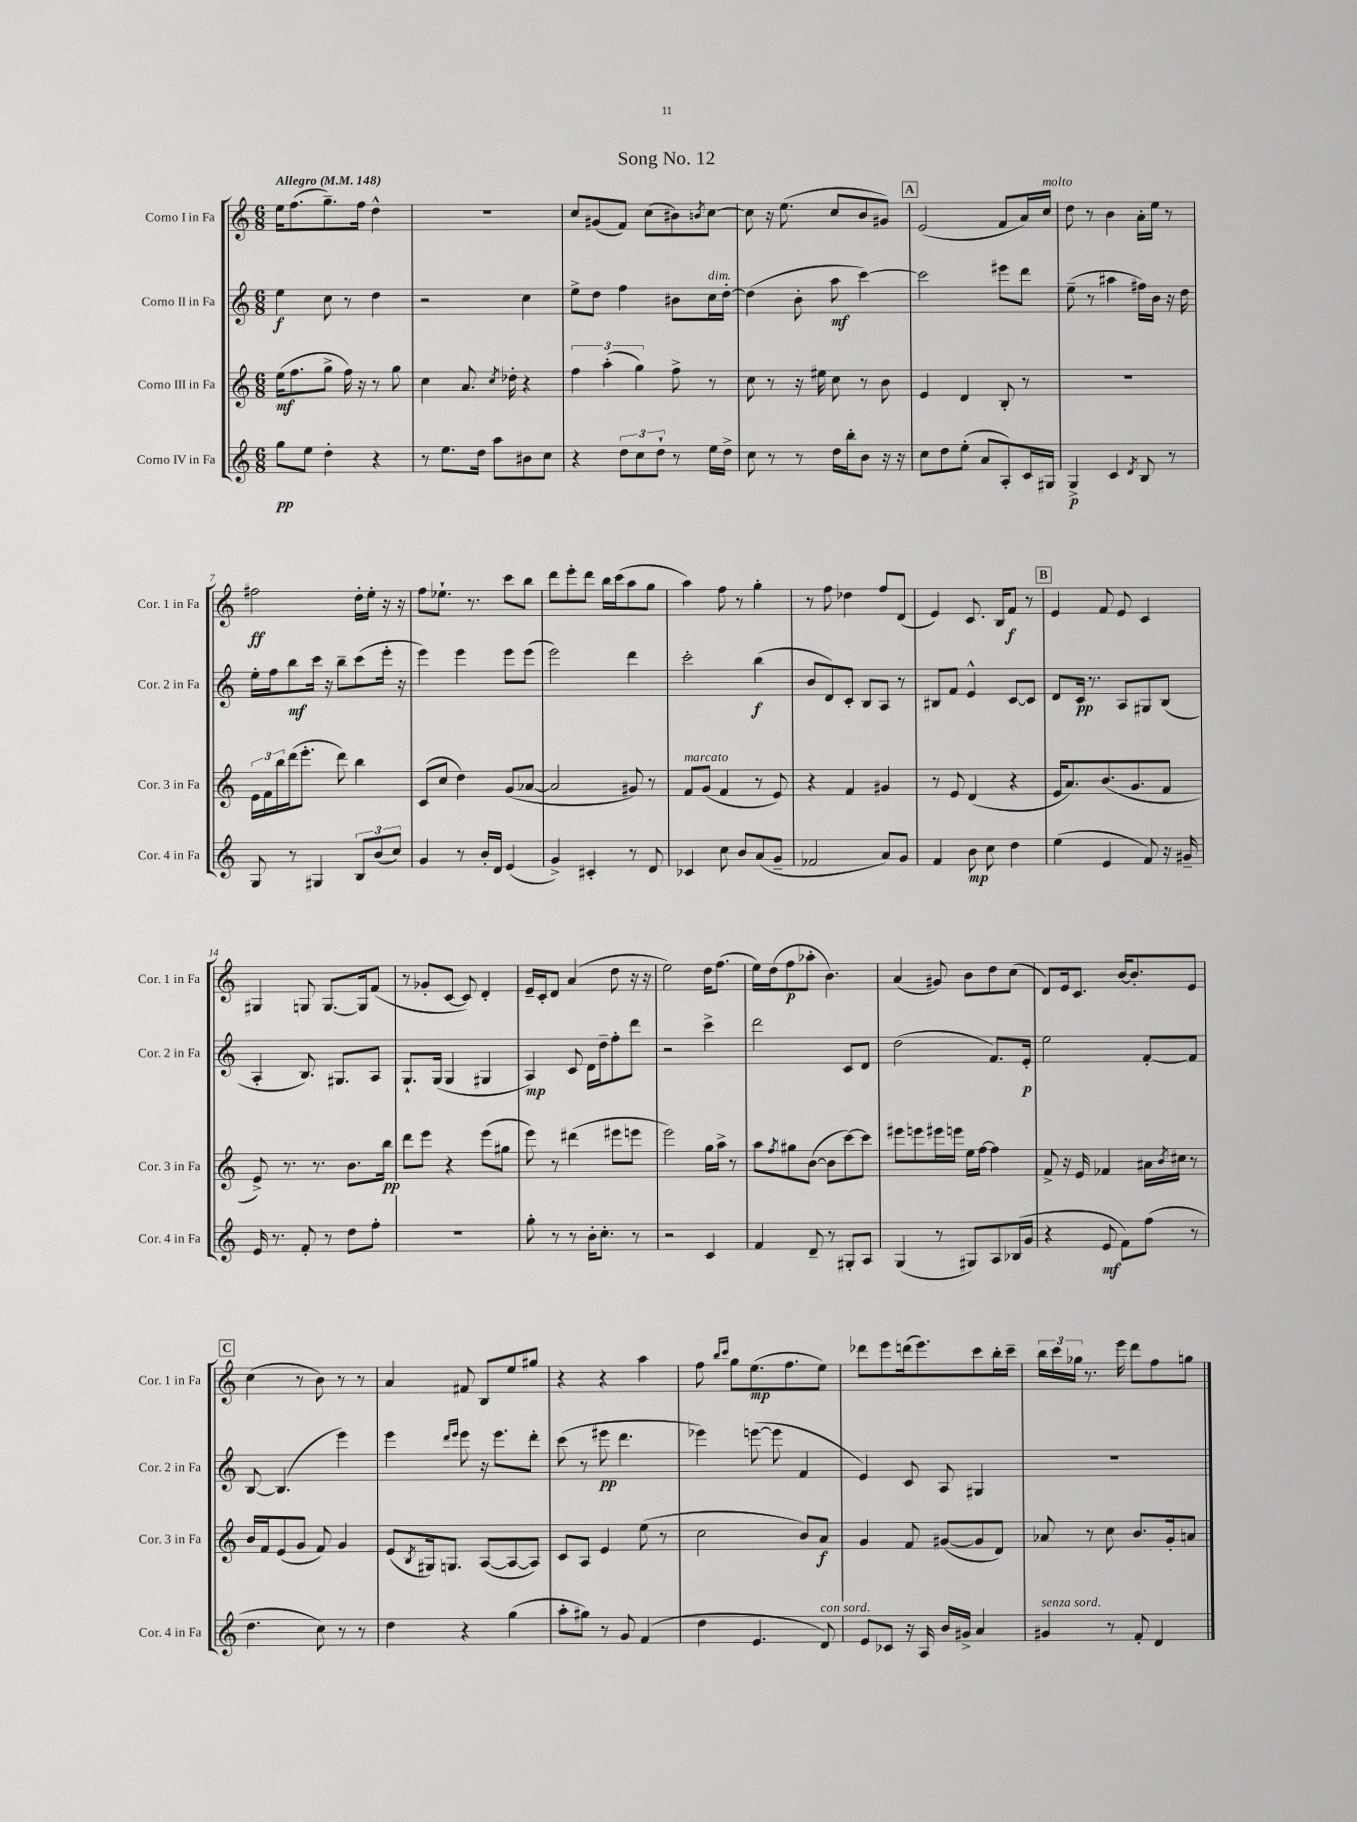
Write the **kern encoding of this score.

**kern	**kern	**kern	**kern
*staff4	*staff3	*staff2	*staff1
*clefG2	*clefG2	*clefG2	*clefG2
*k[]	*k[]	*k[]	*k[]
*M6/8	*M6/8	*M6/8	*M6/8
*MM148	*MM148	*MM148	*MM148
8gg	(16ee	4ee	16ee
.	8.ff	.	(8.ff
8ee	.	.	.
4dd'	8gg^	8cc	8.gg~)
.	16ff)	8r	.
.	16r	.	16ff
4r	8r	4dd	4dd^^
.	8gg	.	.
=	=	=	=
8r	4cc	2r	2.r
8.ee	.	.	.
.	8.a	.	.
16dd	.	.	.
8aa	.	.	.
.	8qcc	.	.
.	16dd-'	.	.
8b#	4r	4cc	.
8cc	.	.	.
=	=	=	=
4r	6ff	8ee^	8cc
.	.	8dd	(8g#
.	(6aa'	.	.
12dd	.	4ff	8f)
12cc	6gg)	.	.
.	.	.	(8cc
12dd`	.	.	.
8r	8ff^	8b#	8b#)
.	.	.	8qb
16ee	8r	16cc	[8cc
16dd^	.	[16dd'	.
=	=	=	=
8cc	8cc	(4dd]	8cc]
8r	8r	.	16r
.	.	.	(8.ee
8r	16r	8b'	.
.	16ee#	.	.
16dd	8cc	8aa	8cc
16bb'	.	.	.
8b	8r	[4ccc)	8b
16r	8b	.	8g#)
16r	.	.	.
=	=	=	=
8cc	4e	2ccc]	(2e
8dd	.	.	.
(8ee'	4d	.	.
8a	.	.	.
8A')	8B'	8eee#	8f
16c	8r	8ddd	16a)
16G#	.	.	16cc
=	=	=	=
4G^	2.r	(8ee~	8dd
.	.	8r	8r
4c	.	4aa#	4b
8qd	.	.	.
8B	.	16ff#)	16a'
.	.	16b	16ee
8r	.	16r	8r
.	.	16dd	.
=	=	=	=
8G	24e	16ee'	2ff#
.	24f	.	.
.	.	16ff	.
.	24bb	.	.
8r	(16ddd	8bb	.
.	8.eee'	.	.
4G#	.	16ccc	.
.	.	16r	.
.	8ddd)	8bb~	.
12B	4bb	(8ccc	16dd'
.	.	.	16ee'
(12b	.	.	.
.	.	16eee'	16r
12cc)	.	.	.
.	.	16r	16r
=	=	=	=
4g	(8c	4eee)	8ff
.	8cc	.	8.ee-`
8r	4dd)	4eee	.
.	.	.	8.r
16b'	.	.	.
16d	.	.	.
(4e	(8g	8eee	8ccc
.	[8a-	(8eee	8bb
=	=	=	=
4g^)	2a-]	2eee)	8ddd
.	.	.	8eee'
4c#'	.	.	8ddd
.	.	.	16bb
.	.	.	(16ccc
8r	8g#)	4ddd	8aa
8d	8r	.	8gg
=	=	=	=
4c-	8f	2ccc'	4aa)
.	(8g	.	.
8cc	4f	.	8ff
8b	.	.	8r
(8a	8r	(4bb	4gg'
8g~	8e)	.	.
=	=	=	=
2f-	4r	8b	8r
.	.	8d)	8ff
.	4f	8c'	4dd-
.	.	8B	.
8a)	4g#	8A	8ff
8g	.	8r	(8d
=	=	=	=
4f	8r	8B#	4e)
.	8e	8f	.
8b	(4d	4e^^	8.c
8cc	.	.	.
.	.	.	16B
4dd	4r	[8c	8f
.	.	8c]	8r
=	=	=	=
(4ee	16e	8d	4e
.	8.a)	.	.
.	.	16c	.
.	.	8.r	.
4e	(8.b	.	8f
.	.	8A	8e
.	8.g	.	.
8f)	.	8G#	4c
16r	8f	(8B	.
16g#~	.	.	.
=	=	=	=
16e	8e^)	4A'	4G#
8.r	.	.	.
.	8.r	.	.
8f'	.	8.B)	8G
.	8.r	.	.
8r	.	.	[8.G
.	.	8.G#	.
8dd	8.b	.	.
.	.	.	16G]
8ff'	.	8A	(8f
.	16bb	.	.
=	=	=	=
2.r	8ddd	8.G`	8r
.	8eee	.	8g-'
.	.	(16G	.
.	4r	4G	[8c
.	.	.	8c])
.	(8eee	4G#	4d'
.	8gg#	.	.
=	=	=	=
8gg'	8eee)	4A)	16e~
.	.	.	16c'
8r	8r	.	8d
8r	(4ddd#	8c	(4a
16b'	.	16d	.
8.cc'	.	16dd~	.
.	8eee#	8ff'	8dd
8r	8eee	8ddd	16r
.	.	.	16r
=	=	=	=
2r	2eee)	2r	2ee)
4c	16gg	4ccc^	16dd
.	16aa^	.	(8.ff
.	8r	.	.
=	=	=	=
4f	8aa	2ddd	16ee)
.	.	.	(16dd
.	8qff	.	.
.	8gg#	.	8ff
8d~	([8b	.	8aa-'
8r	8b]	.	4.b)
8G#'	[8ccc)	8c	.
8A	8ccc]	8d	.
=	=	=	=
(4G	8eee#	(2dd	(4a
.	8eee	.	.
8r	16eee#	.	8g#)
.	16eee	.	.
8G#)	16ee	.	8b
.	[16ff	.	.
8A	4ff]	8.f)	8dd
(16B-	.	.	(8cc
16g	.	16e'	.
=	=	=	=
4r	8f^	2ee	8d)
.	16r	.	16e
.	16e	.	8.c
8e	4f-	.	.
8f)	.	.	[16b
.	.	.	8.b']
(8ff	16a#	[8f'	.
.	8qb	.	.
.	16cc#	.	.
8r	8r	8f]	8e
=	=	=	=
4.dd	16b	[8B	(4cc
.	16f	.	.
.	(8e	(4.B]	.
.	8g	.	8r
8cc)	8f)	.	8b)
8r	4g	4eee)	8r
8r	.	.	8r
=	=	=	=
4dd	(8e	4eee	4a
.	8qB	.	.
.	16G#)	.	.
.	8.G	.	.
.	.	16qqddd	.
.	.	16qqeee	.
4r	.	8eee	8f#
.	([8A	16r	8B
.	.	8.eee	.
(4gg	8A_	.	8ee
.	8A])	8ddd'	8gg#
=	=	=	=
8aa'	8c	(8ccc	4r
8gg#)	8A	8r	.
8r	4e	8eee#	4r
8g	.	4.ddd	.
(4f	(8ee	.	4aa
.	8r	.	.
=	=	=	=
4dd	2cc	4eee-)	8ff
.	.	.	16qqbb
.	.	.	16qqccc
.	.	.	8gg
4.e	.	([8eee	(8.ee
.	.	8eee]	.
.	.	.	8.ff
.	8b)	4f	.
8d)	8a	.	8ee)
=	=	=	=
8e	4g	4e)	8ddd-
8c-	.	.	8eee
16r	8f	8c	(16ddd
16A	.	.	8.eee)
16b	([8g#	8A	.
16g#^	.	.	.
4a	8g#]	4G#	8ccc
.	8d)	.	16bb'
.	.	.	16ccc~
=	=	=	=
4g#	8a-	2.r	24bb
.	.	.	24ccc
.	.	.	24gg-
.	8r	.	8.r
8r	8cc	.	.
.	.	.	16eee
8f'	8.b	.	8ddd
4d	.	.	8ff
.	16g'	.	.
.	8a	.	8gg
==	==	==	==
*-	*-	*-	*-
